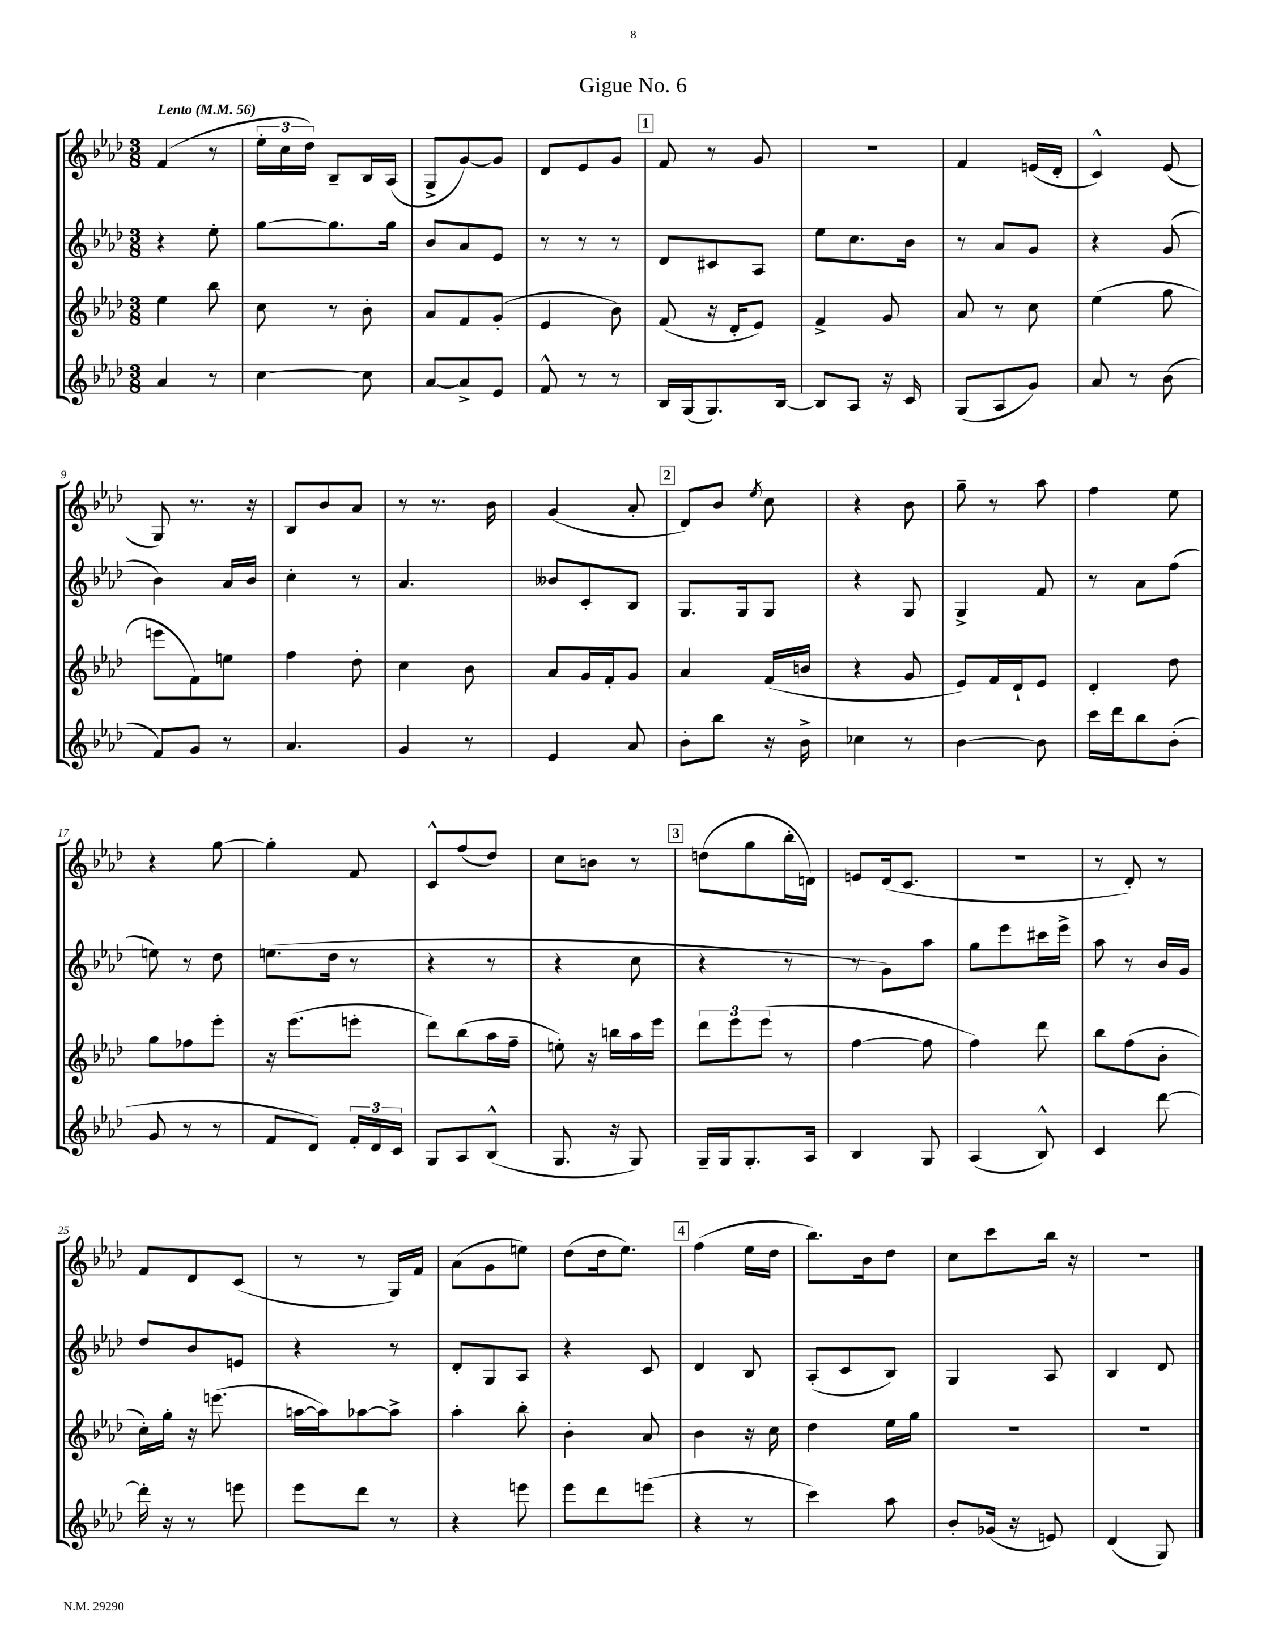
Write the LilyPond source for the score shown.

\header { title = "Gigue No. 6" }
<<
\new StaffGroup <<
\new Staff = "s0" {
    \clef treble \key aes \major \numericTimeSignature \time 3/8 \tempo "Lento" 4 = 56
    \autoBeamOff f'4( r8 |
    \tuplet 3/2 { ees''16[-. c''16 des''16]) } bes8[-- bes16 aes16]( |
    g8[-> g'8~) g'8] |
    des'8[ ees'8 g'8] |
    \mark \markup { \box "1" } f'8 r8 g'8 |
    R4. |
    f'4 e'16[( des'16]-. |
    c'4-^) ees'8( |
    g8) r8. r16 |
    bes8[ bes'8 aes'8] |
    r8 r8. bes'16 |
    g'4( aes'8-. |
    \mark \markup { \box "2" } des'8[) bes'8] \acciaccatura { ees''8 } c''8 |
    r4 bes'8 |
    g''8-- r8 aes''8 |
    f''4 ees''8 |
    r4 g''8~ |
    g''4-. f'8 |
    c'8[-^ f''8( des''8]) |
    c''8[ b'8] r8 |
    \mark \markup { \box "3" } d''8[( g''8 bes''16-. d'16]) |
    e'8[ des'16( c'8.] |
    R4. |
    r8 des'8-.) r8 |
    f'8[ des'8 c'8]( |
    r8 r8 g16[) f'16] |
    aes'8[( g'8 e''8]) |
    des''8[( des''16 ees''8.]) |
    \mark \markup { \box "4" } f''4( ees''16[ des''16] |
    bes''8.[) bes'16 des''8] |
    c''8[ c'''8 bes''16] r16 |
    R4. \bar "|." |
}
\new Staff = "s1" {
    \clef treble \key aes \major \numericTimeSignature \time 3/8
    \autoBeamOff r4 ees''8-. |
    g''8[~ g''8. g''16] |
    bes'8[ aes'8 ees'8] |
    r8 r8 r8 |
    \mark \markup { \box "1" } des'8[ cis'8 aes8] |
    ees''8[ c''8. bes'16] |
    r8 aes'8[ g'8] |
    r4 g'8( |
    bes'4) aes'16[ bes'16] |
    c''4-. r8 |
    aes'4. |
    beses'8[ c'8-. bes8] |
    \mark \markup { \box "2" } g8.[ g16 g8] |
    r4 g8 |
    g4-> f'8 |
    r8 aes'8[ f''8]( |
    e''8) r8 des''8 |
    e''8.[( des''16] r8 |
    r4 r8 |
    r4 c''8 |
    \mark \markup { \box "3" } r4 r8 |
    r8 g'8[) aes''8] |
    g''8[ ees'''8 cis'''16 ees'''16]-> |
    aes''8 r8 bes'16[ g'16] |
    des''8[ bes'8 e'8] |
    r4 r8 |
    des'8[-. g8 aes8] |
    r4 c'8 |
    \mark \markup { \box "4" } des'4 bes8 |
    aes8[-.( c'8 bes8]) |
    g4 aes8 |
    bes4 des'8 \bar "|." |
}
\new Staff = "s2" {
    \clef treble \key aes \major \numericTimeSignature \time 3/8
    \autoBeamOff ees''4 bes''8 |
    c''8 r8 bes'8-. |
    aes'8[ f'8 g'8]-.( |
    ees'4 bes'8) |
    \mark \markup { \box "1" } f'8( r16 des'16[-. ees'8]) |
    f'4-> g'8 |
    aes'8 r8 c''8 |
    ees''4( g''8 |
    e'''8[ f'8) e''8] |
    f''4 des''8-. |
    c''4 bes'8 |
    aes'8[ g'16 f'16-. g'8] |
    \mark \markup { \box "2" } aes'4 f'16[( b'16] |
    r4 g'8 |
    ees'8[) f'16 des'16-! ees'8] |
    des'4-. des''8 |
    g''8[ fes''8 ees'''8]-. |
    r16 ees'''8.[( e'''8]-. |
    des'''8[) bes''8( aes''16 f''16]-- |
    e''8-.) r16 b''16[ aes''16 ees'''16] |
    \mark \markup { \box "3" } \tuplet 3/2 { des'''8[ ees'''8 ees'''8]( } r8 |
    f''4~ f''8 |
    f''4) des'''8 |
    bes''8[ f''8( bes'8]-. |
    c''16[-.) g''16]-. r16 e'''8.( |
    a''16[~ a''16) aes''8~ aes''8]-> |
    aes''4-. bes''8-. |
    bes'4-. aes'8 |
    \mark \markup { \box "4" } bes'4 r16 c''16 |
    des''4 ees''16[ g''16] |
    R4. |
    R4. \bar "|." |
}
\new Staff = "s3" {
    \clef treble \key aes \major \numericTimeSignature \time 3/8
    \autoBeamOff aes'4 r8 |
    c''4~ c''8 |
    aes'8[~ aes'8-> ees'8] |
    f'8-^ r8 r8 |
    \mark \markup { \box "1" } bes16[ g16( g8.) bes16]~ |
    bes8[ aes8] r16 c'16 |
    g8[( aes8 g'8]) |
    aes'8 r8 bes'8( |
    f'8[) g'8] r8 |
    aes'4. |
    g'4 r8 |
    ees'4 aes'8 |
    \mark \markup { \box "2" } bes'8[-. bes''8] r16 bes'16-> |
    ces''4 r8 |
    bes'4~ bes'8 |
    c'''16[ des'''16 bes''8 bes'8]-.( |
    g'8 r8 r8 |
    f'8[ des'8]) \tuplet 3/2 { f'16[-. des'16 c'16] } |
    g8[ aes8 bes8]-^( |
    g8. r16 g8) |
    \mark \markup { \box "3" } g16[-- g16 g8.-. aes16] |
    bes4 g8 |
    aes4( bes8-^) |
    c'4 des'''8~ |
    des'''16-. r16 r8 e'''8 |
    ees'''8[ des'''8] r8 |
    r4 e'''8 |
    ees'''8[ des'''8 e'''8]( |
    \mark \markup { \box "4" } r4 r8 |
    c'''4) aes''8 |
    bes'8[-. ges'16]( r16 e'8) |
    des'4( g8) \bar "|." |
}
>>
>>
